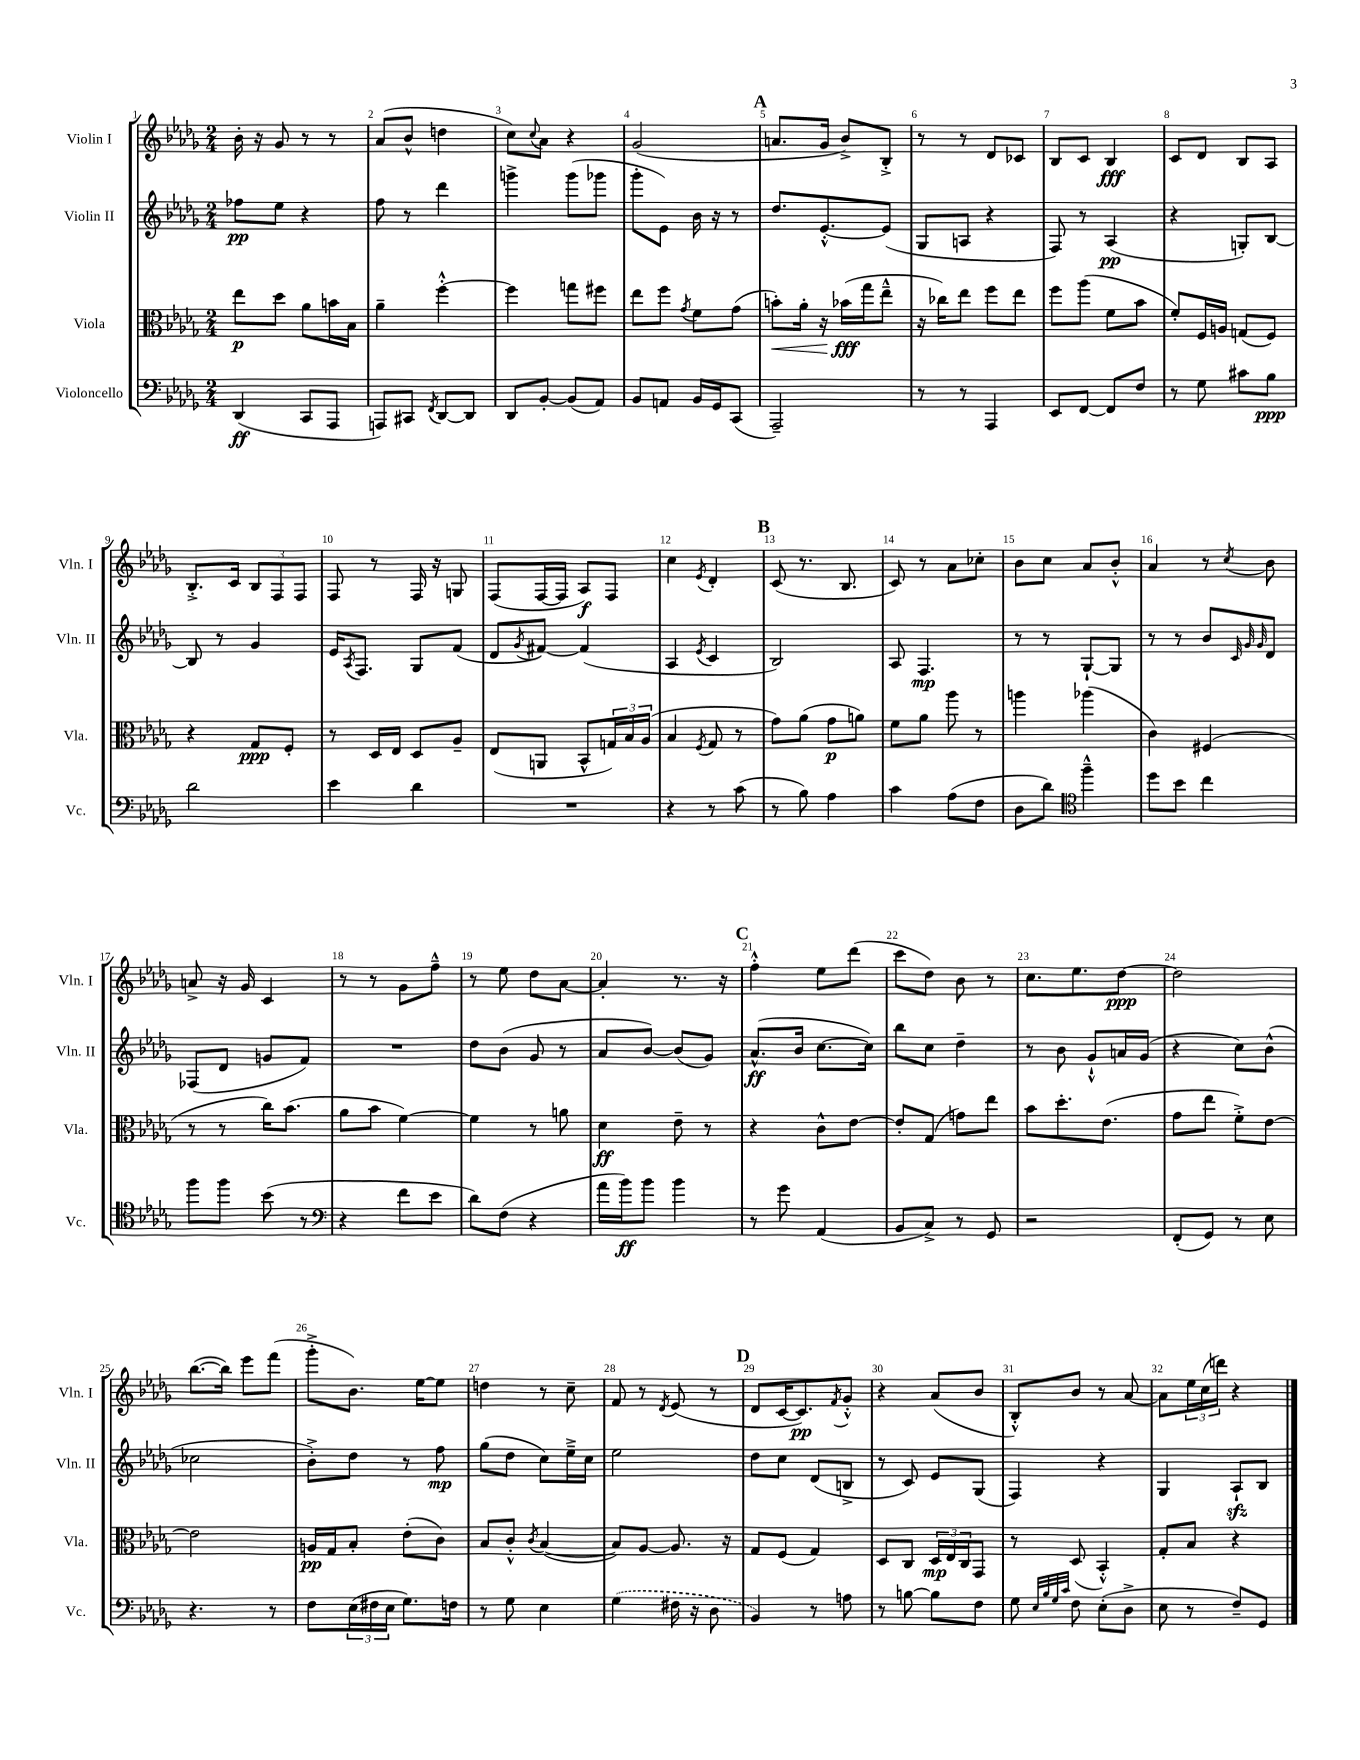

**kern	**kern	**kern	**kern
*staff4	*staff3	*staff2	*staff1
*clefF4	*clefC3	*clefG2	*clefG2
*k[b-e-a-d-g-]	*k[b-e-a-d-g-]	*k[b-e-a-d-g-]	*k[b-e-a-d-g-]
*M2/4	*M2/4	*M2/4	*M2/4
(4DD-/	8ee-\L	8ff-\L	16b-'\
.	.	.	16r
.	8dd-\J	8ee-\J	8g-/
8CC/L	8a-\L	4r	8r
8AAA-/J	16b\L	.	8r
.	16B-\JJ	.	.
=	=	=	=
8AAA/L)	4a-~\	8ff\	(8a-/L
8CC#/J	.	8r	8b-^^/J
8qFF/	.	.	.
[8DD-/L	[4ff'^^\	4ddd-\	4dd\
8DD-/]J	.	.	.
=	=	=	=
8DD-/L	4ff\]	4ggg^\	8cc\L)
.	.	.	8qqcc/
[8BB-'/J	.	.	8a-\J
(8BB-/]L	8gg\L	(8ggg\L	4r
8AA-/J)	8ff#\J	8ggg-\J	.
=	=	=	=
8BB-/L	8ee-\L	8ggg-'\L	(2g-/
8AA/J	8ff\J	8e-\J)	.
.	8qg-/	.	.
16BB-/LL	8f\L	16b-\	.
16GG-/J	.	16r	.
(8CC/J	(8g-\J	8r	.
=	=	=	=
2AAA-~/)	8b'\L)	8.dd-/L	8.a/L
.	16a-'\Jk	.	.
.	16r	[8.e-'^^/	16g-/Jk
.	(16b-\LL	.	8b-^/L)
.	16gg-\J	.	.
.	8ee-~^^\J	(8e-/]J	8B-'^/J
=	=	=	=
8r	16r	8G-/L	8r
.	16cc-\LK)	.	.
8r	8ee-\J	8A/J	8r
4AAA-/	8ff\L	4r	8d-/L
.	8ee-\J	.	8c-/J
=	=	=	=
8EE-/L	8ff\L	8F/)	8B-/L
[8FF/J	(8aa-\J	8r	8c/J
8FF/]L	8f\L	(4A-/	4B-/
8F/J	8b-\J	.	.
=	=	=	=
8r	8f'/L)	4r	8c/L
8G-\	16F/L	.	8d-/J
.	16A/JJ	.	.
8c#\L	(8G/L	8G'/L)	8B-/L
8B-\J	8F/J)	[8B-/J	8A-/J
=	=	=	=
2d-\	4r	8B-/]	8.B-'^/L
.	.	8r	.
.	.	.	16c/Jk
.	8G-/L	4g-/	12B-/L
.	.	.	12F/
.	8F'/J	.	.
.	.	.	12F/J
=	=	=	=
4e-\	8r	16e-/LK	8F/
.	.	8qA-/	.
.	.	8.F/J	.
.	16D-/LL	.	8r
.	16E-/JJ	.	.
4d-\	8D-/L	8G-/L	16F/
.	.	.	16r
.	8A-~/J	(8f/J	8G/
=	=	=	=
2r	(8E-/L	8d-/L	(8F/L
.	.	8qg-/	.
.	8AA/J	[8f#/J)	[16F/L
.	.	.	16F/]JJ
.	8BB-^^/L	(4f#/]	8A-/L)
.	24G/L)	.	8F/J
.	24B-/	.	.
.	(24A-/JJ	.	.
=	=	=	=
4r	4B-/	4A-/	4cc\
.	8qF/	8qe-/	8qe-/
8r	8G-/	4c/	4d-'/
(8c\	8r	.	.
=	=	=	=
8r	8g-\L)	2B-/)	(8c/
8B-\)	(8a-\J	.	8.r
4A-\	8g-\L	.	.
.	.	.	8.B-/
.	8a\J)	.	.
=	=	=	=
4c\	8f\L	8A-/	8c/)
.	8a-\J	4.F/	8r
(8A-\L	8aa-\	.	8a-\L
8F\J	8r	.	8cc-'\J
=	=	=	=
8D-\L	4aa\	8r	8b-\L
8d-\J)	.	8r	8cc\J
*clefC4	*	*	*
4ff~^^\	(4aa-\	[8G-`/L	8a-/L
.	.	8G-/]J	8b-'^^/J
=	=	=	=
8dd-\L	4c\)	8r	4a-/
8b-\J	.	8r	.
4cc\	(4F#/	8b-/L	8r
.	.	32qqc/	.
.	.	32qqg-/	.
.	.	32qqg-/	8qcc/
.	.	8d-/J	8b-\
=	=	=	=
8ff\L	8r	(8F-/L	8a^/
8ff\J	8r	8d-/J	16r
.	.	.	16g-/
(8b-\	16cc\LK)	8g/L	4c/
.	(8.b-\J	.	.
8r	.	8f/J)	.
=	=	=	=
*clefF4	*	*	*
4r	8a-\L	2r	8r
.	8b-\J	.	8r
8f\L	[4f\)	.	8g-\L
8e-\J	.	.	8ff~^^\J
=	=	=	=
8d-\L)	4f\]	8dd-\L	8r
(8F\J	.	(8b-\J	8ee-\
4r	8r	8g-/	8dd-\L
.	8a\	8r	[8a-\J
=	=	=	=
16a-\LL	4d-\	8a-/L	4a-'/]
16b-\J)	.	.	.
8b-\J	.	[8b-/J)	.
4b-\	8e-~\	(8b-/]L	8.r
.	8r	8g-/J)	.
.	.	.	16r
=	=	=	=
8r	4r	(8.a-^^/L	4ff'^^\
8g-\	.	.	.
.	.	16b-/Jk	.
(4AA-/	8c^^\L	[8.cc\L	8ee-\L
.	[8e-\J	.	(8ddd-\J
.	.	16cc\]Jk)	.
=	=	=	=
8BB-/L	8e-'/]L	8bb-\L	8ccc\L
8C^/J)	(8G-/J	8cc\J	8dd-\J)
8r	8g\L)	4dd-~\	8b-\
8GG-/	8ee-\J	.	8r
=	=	=	=
2r	8b-\L	8r	8.cc\L
.	8.dd-'\	8b-\	.
.	.	.	8.ee-\
.	.	8g-`^^/L	.
.	(8.e-\J	.	.
.	.	16a/L	[8dd-\J
.	.	(16g-/JJ	.
=	=	=	=
(8FF'/L	8g-\L	4r	2dd-\]
8GG-/J)	8ee-\J	.	.
8r	8f'^\L)	8cc\L)	.
8E-\	[8e-\J	(8b-^^\J	.
=	=	=	=
4.r	2e-\]	2cc-\	([8.bb-\L
.	.	.	16bb-\]Jk)
.	.	.	8eee-\L
8r	.	.	(8fff\J
=	=	=	=
8F\L	16A/LL	8b-'^\L)	8ggg-'^\L
.	16G-/J	.	.
(24E-\L	8B-'/J	8dd-\J	8.b-\J)
24F#\	.	.	.
24E-\JJ	.	.	.
8.G-\L)	(8e-'\L	8r	.
.	.	.	[16ee-\LK
.	8c\J)	8ff\	8ee-\]J
16F\Jk	.	.	.
=	=	=	=
8r	8B-/L	(8gg-\L	4dd\
8G-\	8c'^^/J	8dd-\J	.
.	8qc/	.	.
4E-\	([4B-/	8cc\L)	8r
.	.	16ee-~^\L	8cc~\
.	.	16cc\JJ	.
=	=	=	=
(4G-\	8B-/]L)	2ee-\	8f/
.	[8A-/J	.	8r
.	.	.	8qd-/
16F#\	8.A-/]	.	(8e-/
16r	.	.	.
8D-\	.	.	8r
.	16r	.	.
=	=	=	=
4BB-/)	8G-/L	8dd-\L	8d-/L
.	(8F/J	8cc\J	[16c/K
.	.	.	8.c/])
8r	4G-/)	(8d-/L	.
.	.	.	8qf/
8A\	.	8B^/J	8g-'^^/J
=	=	=	=
8r	8D-/L	8r	4r
[8B\	8C/J	8c/)	.
8B\]L	24D-/LL	8e-/L	(8a-/L
.	24E-/	.	.
.	24C/J	.	.
8F\J	8GG-/J	(8G-/J	8b-/J
=	=	=	=
8G-\	8r	4F/)	8B-'^^/L)
32qqE-/LLL	.	.	.
32qqB-/	.	.	.
32qqG-/	.	.	.
32qqc/JJJ	.	.	.
8F\	(8D-/	.	8b-/J
(8E-'\L	4BB-'^^/)	4r	8r
8D-^\J	.	.	[8a-/
=	=	=	=
8E-\	8G-'/L	4G-/	8a-\]L
8r	8B-/J	.	24ee-\L
.	.	.	(24cc\
.	.	.	24ddd\JJ)
8F~/L)	4r	8A-`/L	4r
8GG-/J	.	8B-/J	.
==	==	==	==
*-	*-	*-	*-
